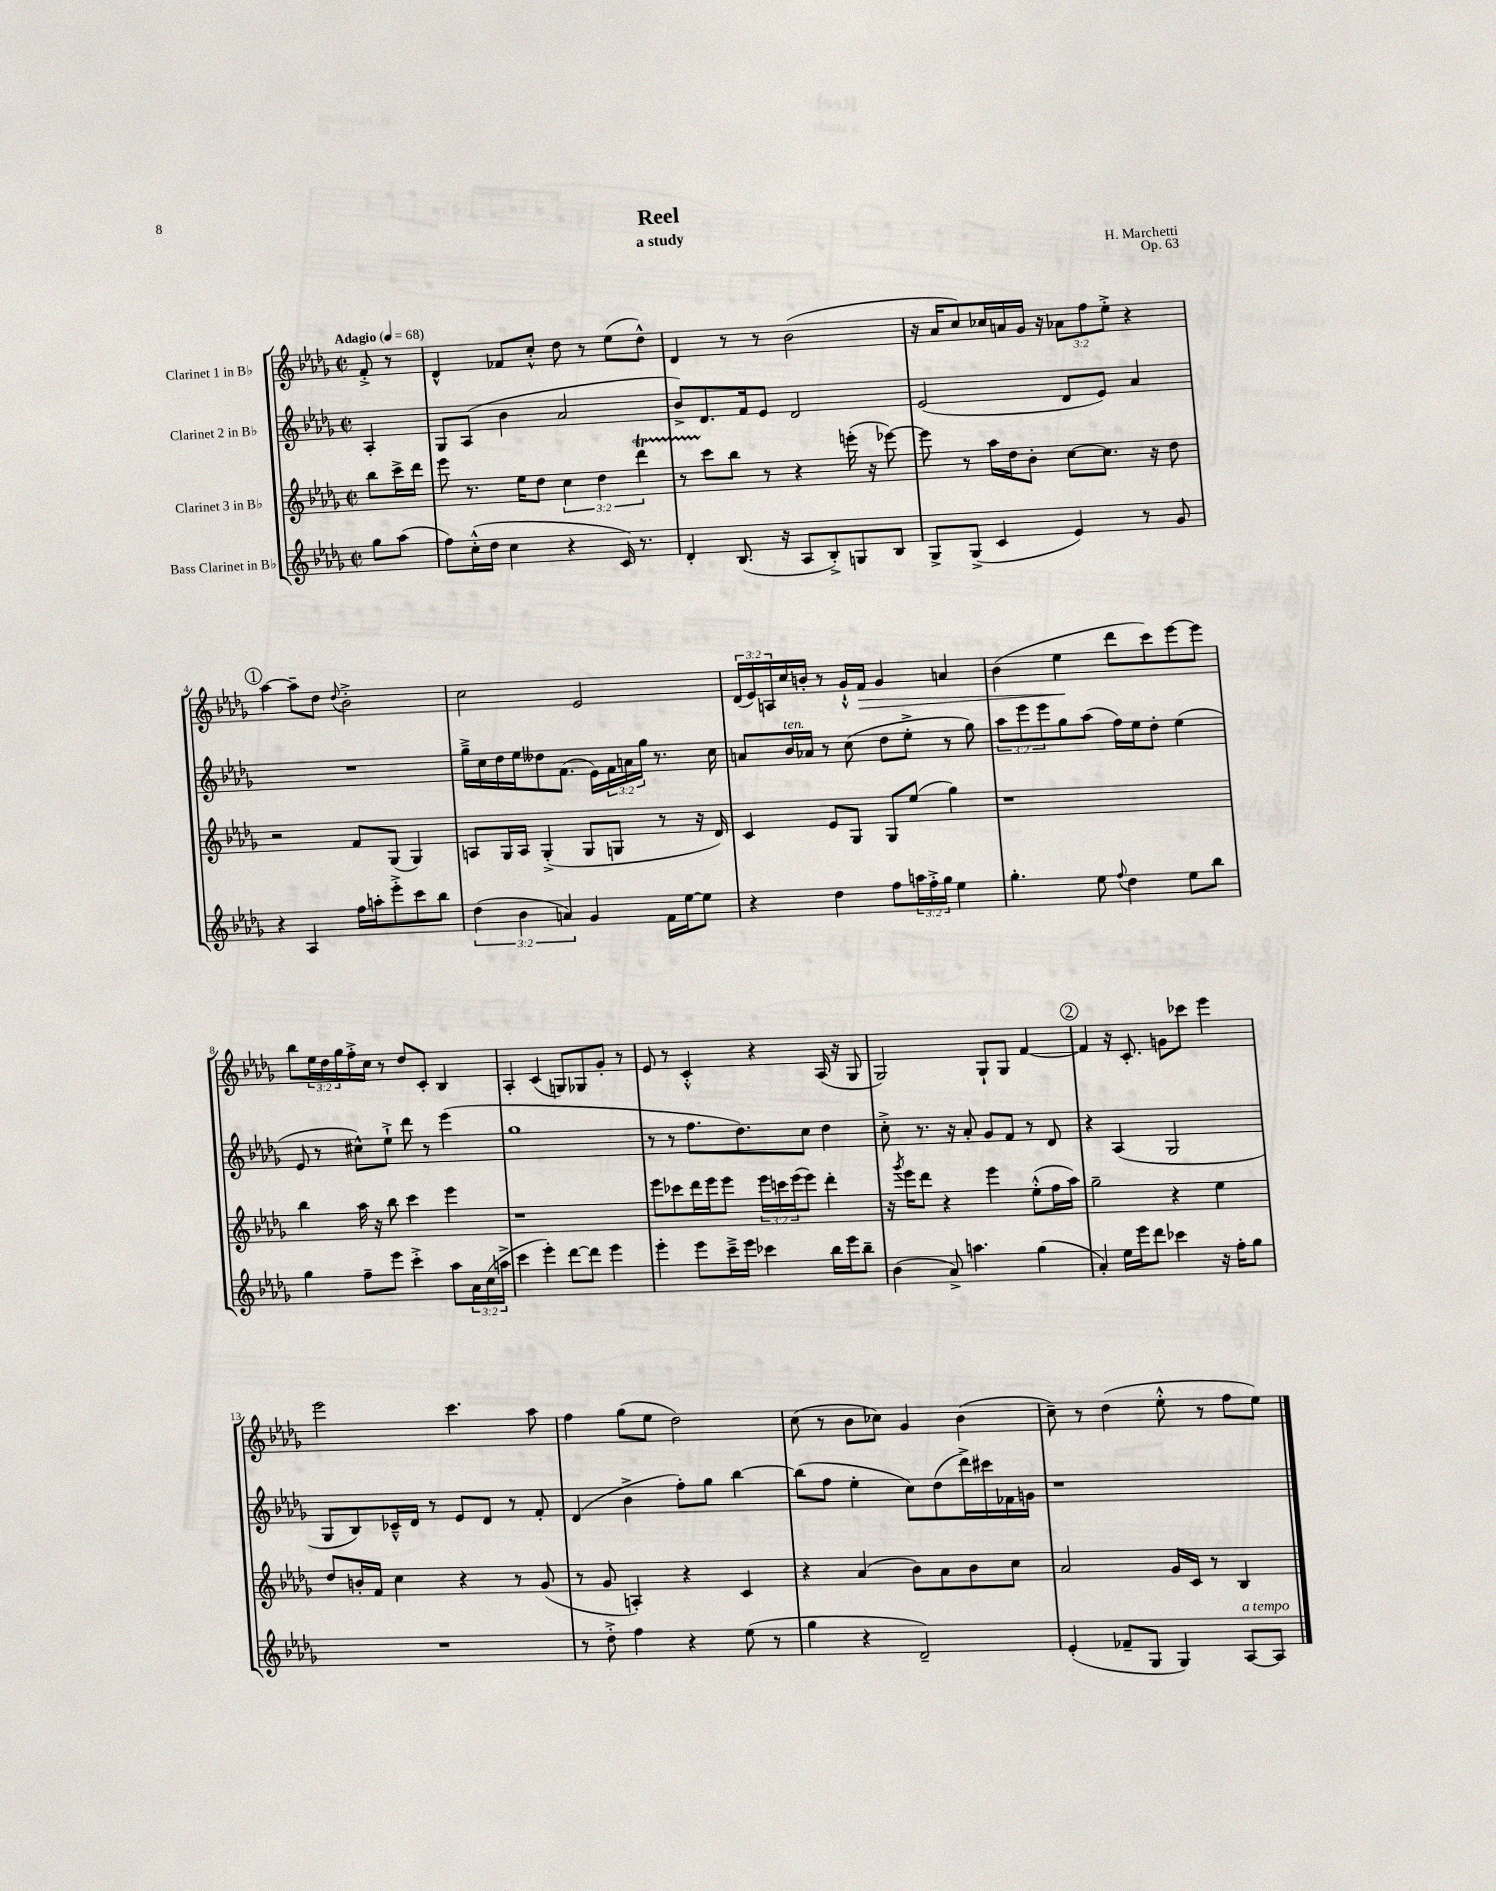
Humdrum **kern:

**kern	**kern	**kern	**kern	**dynam
*part4	*part3	*part2	*part1	*part1
*staff4	*staff3	*staff2	*staff1	*staff1
*I"Bass Clarinet in B♭	*I"Clarinet 3 in B♭	*I"Clarinet 2 in B♭	*I"Clarinet 1 in B♭	*
*clefG2	*clefG2	*clefG2	*clefG2	*
*k[b-e-a-d-g-]	*k[b-e-a-d-g-]	*k[b-e-a-d-g-]	*k[b-e-a-d-g-]	*
*M2/2	*M2/2	*M2/2	*M2/2	*
*met(c|)	*met(c|)	*met(c|)	*met(c|)	*
*MM68	*MM68	*MM68	*MM68	*
=	=	=	=	=
!	!	!	!LO:TX:a:B:t=Adagio	!
8gg-\L	8bb-\L	4A-'/	8f'^/	.
(8aa-\J	16ccc^\L	.	8r	.
.	16ddd-\JJ	.	.	.
=1	=1	=1	=1	=1
8ff\L)	8eee-\	8G-/L	4d-^^/	.
(16cc'^^\L	8.r	(8A-/J	.	.
16dd-\JJ	.	.	.	.
4cc\	.	4b-\	8f-X/L	.
.	16ee-\KL	.	.	.
.	8dd-\J	.	8cc'^^/J	.
4r	6cc\	2a-/	8dd-\	.
.	.	.	8r	.
.	6dd-\	.	.	.
16c/)	.	.	(8ee-\L	.
8.r	.	.	.	.
.	6ddd-T\	.	.	.
.	.	.	8dd-^^\J)	.
=2	=2	=2	=2	=2
4d-'/	8r	8b-^/L)	4d-/	.
.	8ccc\L	8.d-/	.	.
(8.B-/	8bb-\J	.	8r	.
.	.	16f/k	.	.
.	8r	8e-/J	8r	.
16r	.	.	.	.
8A-/L	4r	2d-/	(2b-\	.
8B-'^/)	.	.	.	.
8Gn/	(16eeen'\	.	.	.
.	16r	.	.	.
8B-/J	[8eee-X\)	.	.	.
=3	=3	=3	=3	=3
8G-^/L	8eee-\]	(2e-/	16r	.
.	.	.	16a-/KL	.
(8G-^/J	8r	.	8cc/)	.
4c/	16aa-\LL	.	16cc-X/L	.
.	16dd-\J	.	16an/	.
.	8b-'\J	.	16g-/JJ	.
.	.	.	16r	.
4e-/)	[8cc\L	8d-/L	12a-X\L	.
.	.	.	12ff\	.
.	8.cc\J]	8e-/J)	.	.
.	.	.	12ee-'^\J	.
8r	.	4a-/	4r	.
.	16r	.	.	.
8g-/	8dd-\	.	.	.
!!LO:LB:g=z
!!LO:REH:place=s1:t=1
=4	=4	=4	=4	=4
4r	2r	1r	[4aa-\	.
4A-/	.	.	8aa-~\L]	.
.	.	.	8dd-\J	.
.	.	.	8qqdd-/	.
16ff\LL	8f/L	.	2b-'^\	.
16aan'\J	.	.	.	.
8eee-'^\	(8G-/J	.	.	.
8ccc\	4G-/)	.	.	.
8bb-\J	.	.	.	.
=5	=5	=5	=5	=5
(6dd-\	8An/L	16gg-~^\LL	2cc\	.
.	.	16cc\	.	.
.	16G-/L	16dd-\	.	.
6b-\	.	.	.	.
.	16A/JJ	16ee-\J	.	.
.	(4G-'^/	8dd--X\	.	.
6an/)	.	.	.	.
.	.	(8.f\J	.	.
4g-/	8G-/L	.	2e-/	.
.	.	16e-\LL)	.	.
.	8Gn/J	24f\	.	.
.	.	24an\	.	.
.	.	24gg-\JJ	.	.
16f\LL	8r	8.r	.	.
[16ee-\J	.	.	.	.
8ee-\J]	16r	.	.	.
.	16d-/)	16cc\	.	.
=6	=6	=6	=6	=6
4r	4c/	8an/L	(24d-/LL	.
.	.	.	24e-/)	.
.	.	.	24An/	.
!	!	!LO:TX:a:i:t=ten.	!	!
.	.	16b-/L	16cc/	.
.	.	16a-X/JJ	16bn'/JJ	.
4dd-\	8e-/L	8r	8r	.
.	8G-/J	(8cc\	16g-`^^/LL	.
!	!	!	!	!LO:HP:b
.	.	.	16f/JJ	>
8ff\L	8G-/L	8dd-\L	4g-/	.
24aan\L	(8ee-/J	8ee-'^\J	.	.
24ff'^\	.	.	.	.
24gg-\JJ	.	.	.	.
4ee-\	4gg-\)	8r	4an/	.
.	.	8gg-\)	.	.
=7	=7	=7	=7	=7
4.gg-'\	1r	12aa-\L	(4b-\	.
.	.	12eee-\	.	.
.	.	12eee-\	.	.
.	.	8gg-\	4ee-\	.
8ee-\	.	(8aa-\J	.	.
8qqff/	.	.	.	.
4dd-\	.	16ff\LL)	8ddd-\L	]
.	.	16ee-\J	.	.
.	.	8dd-'\J	8ccc\)	.
8ee-\L	.	(4ee-\	[8eee-\	.
8bb-\J	.	.	8eee-\J]	.
!!LO:LB:g=z
=8	=8	=8	=8	=8
4gg-\	4bb-\	8e-/	8bb-\L	.
.	.	8r	24ee-\L	.
.	.	.	24dd-\	.
.	.	.	24gg-\	.
8ff~\L	16aa-\	8cc#X^^\L)	16ff'^\	.
.	16r	.	16cc\JJ	.
8eee-\J	8bb-\	8ee-`^\J	8r	.
4ccc'^\	4ccc\	8ddd-\	8dd-/L	.
.	.	8r	8c'/J	.
8aa-\L	4eee-\	(4eee-\	4B-/	.
24a-\L	.	.	.	.
(24cc\	.	.	.	.
24aan^\JJ	.	.	.	.
=9	=9	=9	=9	=9
4ccc\	1r	1gg-	4A-'/	.
4eee-'\)	.	.	(4c/	.
[8ddd-\L	.	.	8Gn/L)	.
8ddd-\J]	.	.	8G-X/	.
4eee-\	.	.	8g-'/J	.
.	.	.	8r	.
=10	=10	=10	=10	=10
4eee-'\	8eee-\L	8r	8e-/	.
.	8ccc-X\	8r	8r	.
8eee-\L	16ddd-\L	8.ff\L	4c'^^/	.
.	16eee-\J	.	.	.
16ccc~^\L	8eee-\J	.	.	.
16eee-\JJ	.	8.dd-\)	.	.
4ccc-X\	24eee-\LL	.	4r	.
.	24cccn\	.	.	.
.	(24eee-\J	.	.	.
.	8eee-\J)	8cc\J	.	.
16bb-\LL	4ddd-'\	4dd-\	(16A-/	.
16eee-\J	.	.	16r	.
8bb-~\J	.	.	8G-/	.
=11	=11	=11	=11	=11
(4b-\	16r	8cc'^\	2G-/)	.
.	8qggg-/	.	.	.
.	16eee-\KL	.	.	.
.	8ddd-\J	8.r	.	.
8a-^/)	4r	.	.	.
.	.	16r	.	.
4.aan\	.	8a-'/	.	.
.	4eee-\	8g-/L	8G-`/L	.
.	.	8f/J	8G-/J	.
(4gg-\	(8ee-'^^\L	8r	[4f/	.
.	16ff\L	8d-/	.	.
.	16aa-\JJ)	.	.	.
!!LO:REH:place=s1:t=2
=12	=12	=12	=12	=12
4a-'/)	2gg-~\	4r	4f/]	.
16ee-\LL	.	(4A-/	16r	.
16eee-\J	.	.	8.c'/	.
8ddd-\J	.	.	.	.
4ccc-X\	4r	2G-/	8gn\L	.
.	.	.	8ccc-X\J	.
16r	4ee-\	.	4eee-\	.
16ff'\KL	.	.	.	.
8gg-\J	.	.	.	.
!!LO:LB:g=z
=13	=13	=13	=13	=13
1r	8dd-/L	8G-/L	2eee-\	.
.	16bn'/L	8B-/)	.	.
.	16f/JJ	.	.	.
.	4cc\	16c-X~^^/L	.	.
.	.	16d-/JJ	.	.
.	.	8r	.	.
.	4r	8e-/L	4.ccc\	.
.	.	8d-/J	.	.
.	8r	8r	.	.
.	(8g-/	8f'/	8aa-\	.
=14	=14	=14	=14	=14
8r	8r	(4d-/	4ff\	.
8dd-'^\	8g-/	.	.	.
4ff\	4An'/)	4b-^\	(8gg-\L	.
.	.	.	8ee-\J	.
4r	4r	8ff'\L)	2dd-\)	.
.	.	8gg-\J	.	.
(8ee-\	4c/	[4bb-\	.	.
8r	.	.	.	.
=15	=15	=15	=15	=15
4gg-\	4r	(8bb-\L]	(8cc\	.
.	.	8ff\J	8r	.
4r	(4a-/	4ee-'\	8b-\L	.
.	.	.	8cc-X\J)	.
2d-~/)	8b-\L)	8cc\L)	4g-/	.
.	8a-\	(8dd-\	.	.
.	8b-\	16ddd-^\L)	(4b-\	.
.	.	16ccc#X\	.	.
.	8cc\J	16f-X\	.	.
.	.	16gn\JJ	.	.
=16	=16	=16	=16	=16
(4e-'/	2a-/	1r	8cc~\)	.
.	.	.	8r	.
8f-X~/L	.	.	(4dd-\	.
8G-/J	.	.	.	.
4G-/)	16g-/LL	.	8ee-'^^\	.
.	16c/JJ	.	.	.
.	8r	.	8r	.
!LO:TX:a:i:t=a tempo	!	!	!	!
[8A-/L	4B-/	.	8ff\L	.
8A-/J]	.	.	8ee-\J)	.
==	==	==	==	==
*-	*-	*-	*-	*-
